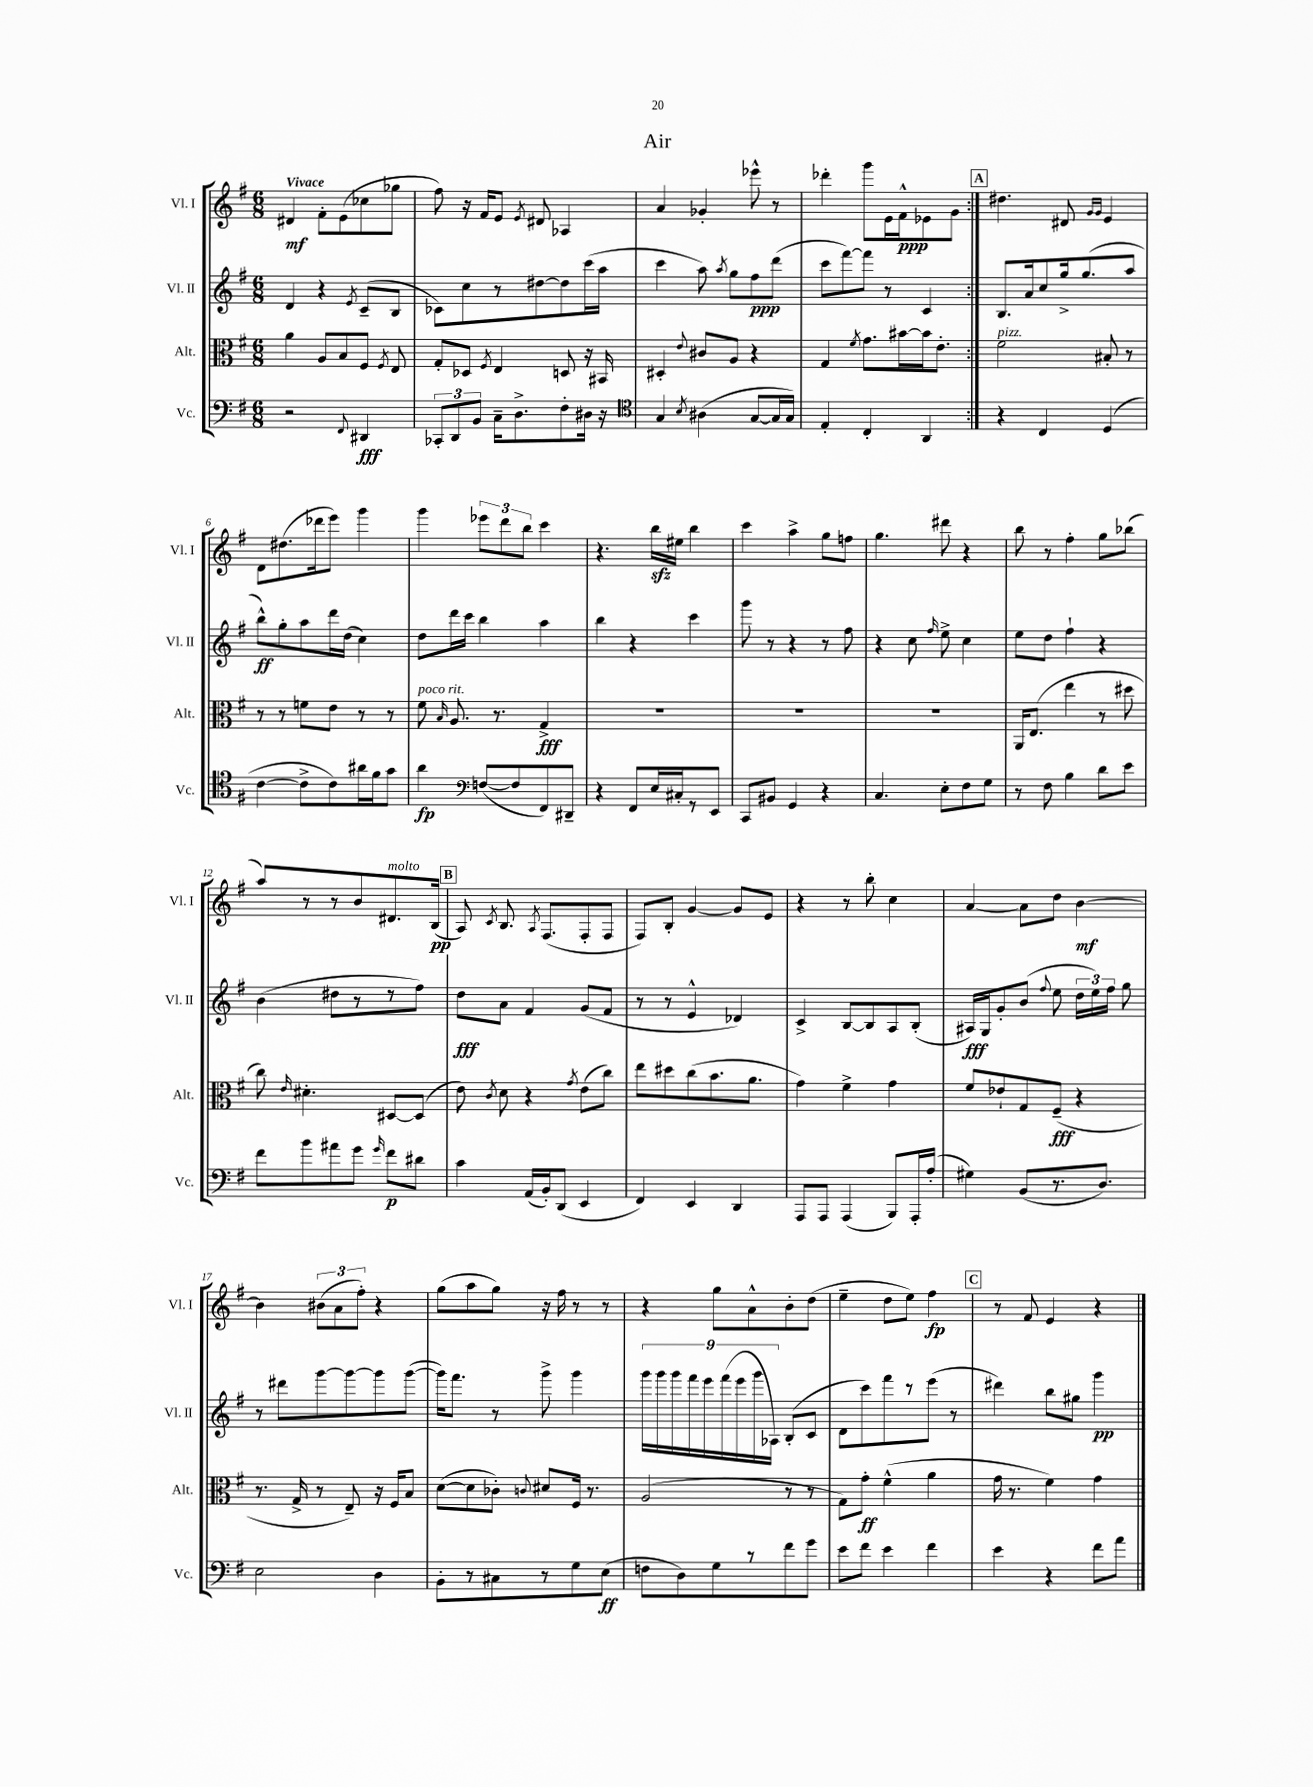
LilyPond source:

\header { title = "Air" }
<<
\new StaffGroup <<
\new Staff = "s0" \with { instrumentName = "Vl. I" shortInstrumentName = "Vl. I" } {
    \clef treble \key g \major \numericTimeSignature \time 6/8 \tempo "Vivace"
    \autoBeamOff \repeat volta 2 { dis'4\mf fis'8[-. e'8( ces''8 ges''8] |
    fis''8) r16 fis'16[ e'8] \acciaccatura { e'8 } dis'8 aes4 |
    a'4 ges'4-. ees'''8-^ r8 |
    des'''4-. g'''8[ e'16 fis'16-^\ppp ees'8 g'8] | }
    \mark \markup { \box "A" } dis''4. dis'8 \grace { g'16[ g'16] } e'4 |
    d'8[ dis''8.( des'''16 e'''8]) g'''4 |
    g'''4 \tuplet 3/2 { ees'''8[ d'''8 b''8] } c'''4 |
    r4. b''16[\sfz eis''16] b''4 |
    c'''4 a''4-> g''8[ f''8] |
    g''4. dis'''8 r4 |
    b''8 r8 fis''4-. g''8[ bes''8]( |
    a''8[) r8 r8 b'8 dis'8.^\markup { \italic "molto" } b16]\pp( |
    \mark \markup { \box "B" } a8) \acciaccatura { c'8 } b8. \acciaccatura { a8 } fis8.[( fis8-. fis8] |
    fis8[) b8]-. g'4~ g'8[ e'8] |
    r4 r8 b''8-. c''4 |
    a'4~ a'8[ d''8] b'4~\mf |
    b'4 \tuplet 3/2 { bis'8[( a'8 fis''8]-.) } r4 |
    g''8[( a''8 g''8]) r16 fis''16 r8 r8 |
    r4 g''8[ a'8-^ b'8-. d''8]( |
    e''4-- d''8[ e''8]) fis''4\fp |
    \mark \markup { \box "C" } r8 fis'8 e'4 r4 \bar "|." |
}
\new Staff = "s1" \with { instrumentName = "Vl. II" shortInstrumentName = "Vl. II" } {
    \clef treble \key g \major \numericTimeSignature \time 6/8
    \autoBeamOff \repeat volta 2 { d'4 r4 \acciaccatura { e'8 } c'8[--( b8] |
    ces'8[) c''8 r8 dis''8~ dis''8 c'''16( a''16] |
    c'''4 a''8) \acciaccatura { a''8 } g''8[ fis''8\ppp d'''8]( |
    c'''8[ fis'''8~) fis'''8] r8 c'4 | }
    \mark \markup { \box "A" } b8.[ a'16 c''8 g''16-> g''8.( a''8] |
    b''8[-^\ff) g''8-. a''8 d'''16 d''16]( c''4) |
    d''8[ d'''16 c'''16] b''4 a''4 |
    b''4 r4 c'''4 |
    g'''8 r8 r4 r8 fis''8 |
    r4 c''8 \grace { fis''16 } e''8-> c''4 |
    e''8[ d''8] fis''4-! r4 |
    b'4( dis''8[ r8 r8 fis''8]) |
    \mark \markup { \box "B" } d''8[\fff a'8] fis'4 g'8[( fis'8] |
    r8 r8 e'4-^ des'4) |
    c'4-> b8[~ b8 a8 b8]-.( |
    ais16[\fff) g16 g'8-. b'8]( \appoggiatura { fis''8 } e''8 \tuplet 3/2 { d''16[ e''16) fis''16] } g''8 |
    r8 dis'''8[ g'''8~ g'''8~ g'''8 g'''8]~( |
    g'''16[) fis'''8.] r8 g'''8-> g'''4 |
    \tuplet 9/8 { g'''16[ g'''16 g'''16 fis'''16 e'''16 fis'''16( e'''16 g'''16 aes16]) } b8[-.( c'8] |
    d'8[ c'''8) fis'''8 r8 e'''8]( r8 |
    \mark \markup { \box "C" } dis'''4) b''8[ gis''8] g'''4\pp \bar "|." |
}
\new Staff = "s2" \with { instrumentName = "Alt." shortInstrumentName = "Alt." } {
    \clef alto \key g \major \numericTimeSignature \time 6/8
    \autoBeamOff \repeat volta 2 { a'4 a8[ b8 fis8] \acciaccatura { fis8 } e8 |
    g8[-. des8] \acciaccatura { fis8 } e4 d8 r16 bis,16 |
    dis4-. \appoggiatura { e'8 } cis'8[ a8] r4 |
    g4 \acciaccatura { fis'8 } g'8.[ bis'16~ bis'16 e'8.]-. | }
    \mark \markup { \box "A" } fis'2^\markup { \italic "pizz." } bis8-. r8 |
    r8 r8 f'8[ e'8] r8 r8 |
    fis'8^\markup { \italic "poco rit." } \grace { b16 } a8. r8. g4->\fff |
    R2. |
    R2. |
    R2. |
    a,16[ e8.]( e''4 r8 dis''8 |
    c''8) \grace { e'16 } dis'4.-. dis8[~ dis8]( |
    \mark \markup { \box "B" } e'8) \acciaccatura { c'8 } d'8 r4 \acciaccatura { g'8 } e'8[( c''8]) |
    e''8[ dis''8 c''8( b'8. a'8.] |
    g'4) fis'4-> g'4 |
    fis'8[ ees'8-! g8 fis8]--\fff( r4 |
    r8. g16-> r8 e8--) r16 fis16[ b8] |
    d'8[~( d'8 ces'8]-.) \appoggiatura { c'8 } dis'8[ fis16] r8. |
    a2( r8 r8 |
    g8[) g'8]-.\ff fis'4-^( a'4 |
    \mark \markup { \box "C" } g'16 r8. fis'4) g'4 \bar "|." |
}
\new Staff = "s3" \with { instrumentName = "Vc." shortInstrumentName = "Vc." } {
    \clef bass \key g \major \numericTimeSignature \time 6/8
    \autoBeamOff \repeat volta 2 { r2 \appoggiatura { fis,8 } dis,4\fff |
    \tuplet 3/2 { ces,8[-. d,8 b,8] } c16[-- d8.-> fis8-. dis16] r16 |
    \clef tenor g4 \acciaccatura { b8 } ais4( g8[~ g16 g16]) |
    e4-. c4-. a,4 | }
    \mark \markup { \box "A" } r4 c4 d4( |
    c'4~ c'8[-> c'8) ais'16 fis'16 g'8] |
    a'4\fp \clef bass f8[~( f8 fis,8) dis,8]-- |
    r4 fis,8[ e16 cis16-. r8 e,8] |
    c,8[ bis,8] g,4 r4 |
    c4. e8[-. fis8 g8] |
    r8 fis8 b4 d'8[ e'8] |
    fis'8[ b'8 ais'8 g'8] \grace { g'16 } fis'8[\p dis'8] |
    \mark \markup { \box "B" } c'4 a,16[( b,16-.) d,8]( e,4 |
    fis,4) e,4 d,4 |
    a,,8[ a,,8] a,,4( b,,8[) a,,16-. a16]-.( |
    gis4) b,8[( r8. d8.]) |
    e2 d4 |
    b,8[-. r8 cis8 r8 g8 e8]\ff( |
    f8[ d8) g8 r8 fis'8 g'8] |
    e'8[ fis'8] e'4 fis'4 |
    \mark \markup { \box "C" } e'4 r4 fis'8[ a'8] \bar "|." |
}
>>
>>
